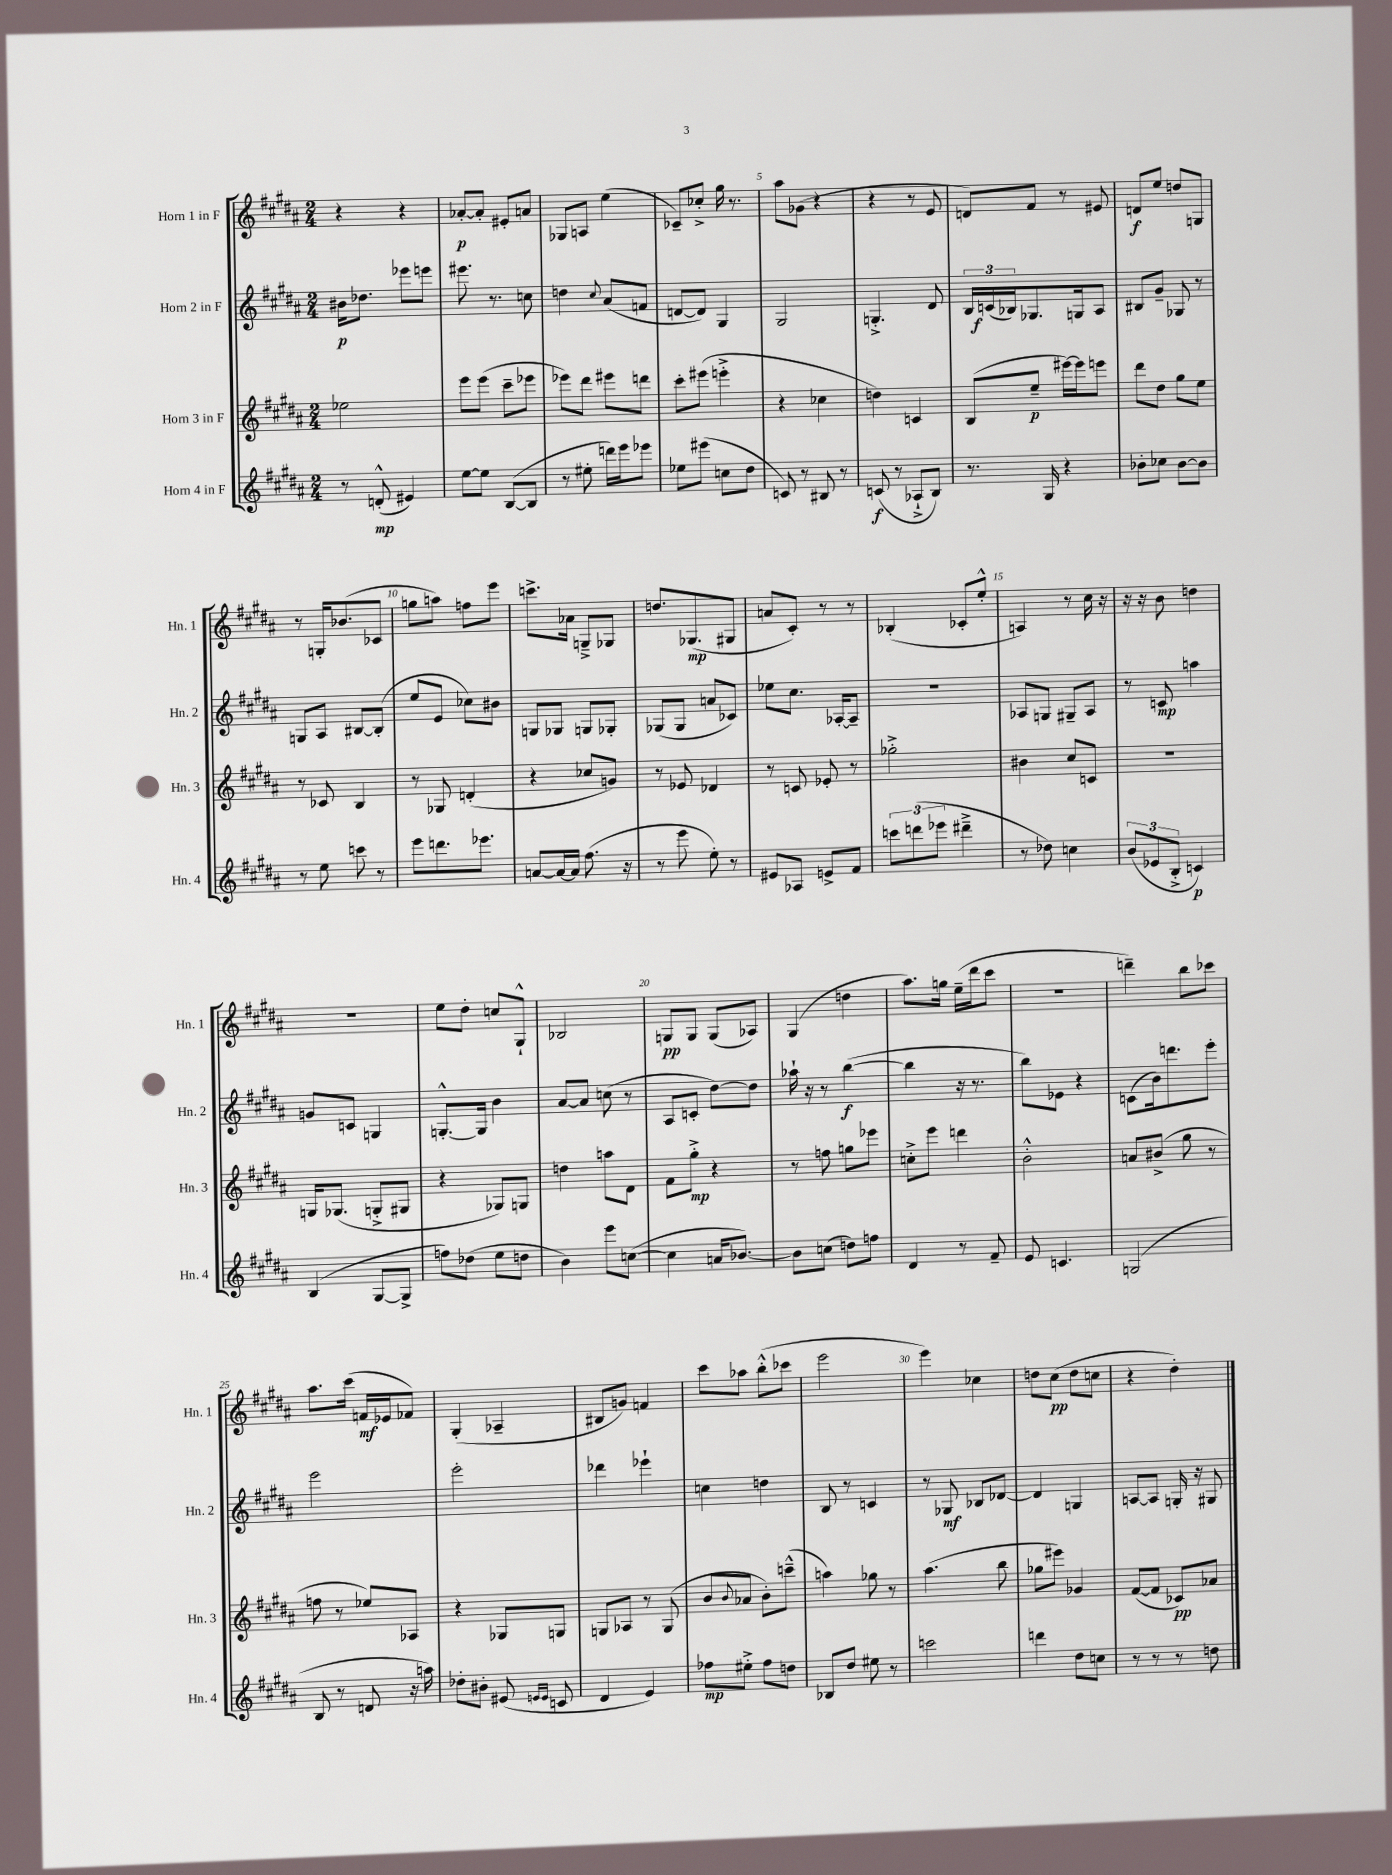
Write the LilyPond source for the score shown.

<<
\new StaffGroup <<
\new Staff = "s0" \with { instrumentName = "Horn 1 in F" shortInstrumentName = "Hn. 1" } {
    \clef treble \key b \major \numericTimeSignature \time 2/4
    r4 r4 |
    aes'8~-.\p aes'8-. eis'8-. a'8 |
    ges8 a8 e''4( |
    ces'8--) ces''8-.-> gis''16 r8. |
    ais''8 ges'8( r4 |
    r4 r8 e'8 |
    d'8) fis'8 r8 eis'8 |
    d'8\f e''8 d''8 g8 |
    r8 g16-. bes'8.( ces'8 |
    g''8 a''8) f''8 e'''8 |
    c'''8.-> aes'16 g8---> ges8 |
    d''8. ges8.\mp( gis8 |
    a'8 cis'8-.) r8 r8 |
    bes4-.( ces'8-. e''8-.-^ |
    a4) r8 cis''16 r16 |
    r16 r16 b'8 d''4 |
    r2 |
    e''8 dis''8-. c''8 gis8-!-^ |
    bes2 |
    g8\pp g8 g8( aes8) |
    gis4( d''4 |
    ais''8.) g''16 e''16--( dis'''16 cis'''8 |
    r2 |
    d'''4--) b''8 ces'''8 |
    ais''8. cis'''16( f'16\mf ees'16 fes'8) |
    gis4-.( aes4-- |
    bis8 g'8) f'4 |
    cis'''8 aes''8 b''8-.-^( ces'''8 |
    e'''2 |
    e'''4) ces''4 |
    d''8 cis''8\pp( d''8 c''8 |
    r4 dis''4-.) \bar "|." |
}
\new Staff = "s1" \with { instrumentName = "Horn 2 in F" shortInstrumentName = "Hn. 2" } {
    \clef treble \key b \major \numericTimeSignature \time 2/4
    bis'16\p des''8. ees'''8 e'''8 |
    eis'''8. r8. c''8 |
    d''4 \appoggiatura { cis''8 } ais'8( f'8 |
    d'8~ d'8) gis4 |
    gis2 |
    g4.-.-> dis'8 |
    \tuplet 3/2 { b16 c'16\f( bes16) } ges8. g16 ais8 |
    bis8 gis'8-- ges8 r8 |
    g8 ais8 bis8~ bis8-.( |
    e''8 e'8 ces''8) bis'8 |
    g8 ges8 g8 ges8-. |
    ges8( ges8 a'8 ces'8) |
    ees''8 cis''8. aes16~-. aes8-- |
    R2 |
    aes8 g8 gis8-- aes8 |
    r8 c'8\mp a''4 |
    g'8 c'8 g4 |
    g8.~-.-^ g16 b'4 |
    ais'8~ ais'8 c''8( r8 |
    ais8 c'8-. dis''8~) dis''8 |
    aes''16-! r16 r8 b''4~\f( |
    b''4 r16 r8. |
    b''8) ees'8 r4 |
    c'8( b'16) d'''8. e'''8-. |
    e'''2 |
    e'''2-. |
    des'''4 ees'''4-! |
    c''4 d''4 |
    b8 r8 c'4 |
    r8 ges8\mf bes8 des'8~ |
    des'4 g4 |
    a8~ a8 g16-. r16 gis8 \bar "|." |
}
\new Staff = "s2" \with { instrumentName = "Horn 3 in F" shortInstrumentName = "Hn. 3" } {
    \clef treble \key b \major \numericTimeSignature \time 2/4
    ees''2 |
    e'''8 e'''8( cis'''8-- ees'''8 |
    ees'''8) dis'''8 eis'''8 d'''8 |
    cis'''8-. eis'''8( e'''4-.-> |
    r4 ces''4 |
    d''4) c'4 |
    b8( e''8--\p eis'''16~) eis'''16 e'''8 |
    dis'''8 dis''8 gis''8 e''8 |
    r8 ces'8 b4 |
    r8 ges8 d'4-.( |
    r4 ces''8 g'8) |
    r8 ees'8 des'4 |
    r8 c'8 ees'8-. r8 |
    ges''2-.-> |
    bis'4 cis''8 c'8 |
    r2 |
    g16 ges8.( g8-.-> gis8 |
    r4 ges8) g8 |
    d''4 a''8 dis'8 |
    fis'8 gis''8-.->\mp r4 |
    r8 f''8 g''8 ees'''8 |
    c''8-.-> e'''8 d'''4 |
    b'2-.-^ |
    a'8 bis'8->( gis''8 r8 |
    f''8 r8 ees''8) aes8 |
    r4 ges8 g8 |
    g8 aes8 r8 g8( |
    b'8 \appoggiatura { b'8 } aes'8 b'8-.) c'''8---^( |
    a''4) ges''8 r8 |
    ais''4.( b''8 |
    ges''8 eis'''8) ges'4 |
    fis'8~( fis'8 ces'8\pp) aes'8 \bar "|." |
}
\new Staff = "s3" \with { instrumentName = "Horn 4 in F" shortInstrumentName = "Hn. 4" } {
    \clef treble \key b \major \numericTimeSignature \time 2/4
    r8 d'8-.-^\mp( eis'4) |
    e''8~ e''8 b8~( b8 |
    r8 eis''8-. d'''16) e'''16 ees'''8 |
    ees''8 eis'''8( c''8 dis''8 |
    c'8) r8 bis8 r8 |
    c'8\f( r8 aes8-!-> b8) |
    r8. gis16 r4 |
    bes'8-. ces''8 bes'8~ bes'8 |
    r8 e''8 c'''8 r8 |
    e'''8 d'''8. ees'''8. |
    a'8~ a'16~ a'16 fis''8.( r16 |
    r8 e'''8 e''8-.) r8 |
    eis'8 aes8 e'8-> fis'8 |
    \tuplet 3/2 { c'''8 d'''8( ees'''8 } dis'''4---> |
    r8 des''8) c''4 |
    \tuplet 3/2 { b'8( ees'8 b8-.-> } c'4\p) |
    b4( gis8~ gis8-> |
    f''8) des''8( e''8 d''8 |
    b'4) e'''8 c''8~( |
    c''4 a'16 bes'8.~) |
    bes'8 c''8( d''8) f''8 |
    dis'4 r8 fis'8-- |
    e'8 c'4. |
    g2( |
    b8 r8 d'8 r16 a''16) |
    des''8-. bis'8-. eis'8( \grace { e'16 e'16 } c'8 |
    dis'4 e'4) |
    fes''8\mp eis''8-.-> fes''8 d''8 |
    bes8 dis''8 eis''8 r8 |
    c'''2 |
    d'''4 dis''8 c''8 |
    r8 r8 r8 d''8 \bar "|." |
}
>>
>>
\layout { \context { \Score \override BarNumber.break-visibility = ##(#f #t #t) barNumberVisibility = #(every-nth-bar-number-visible 5) } }
